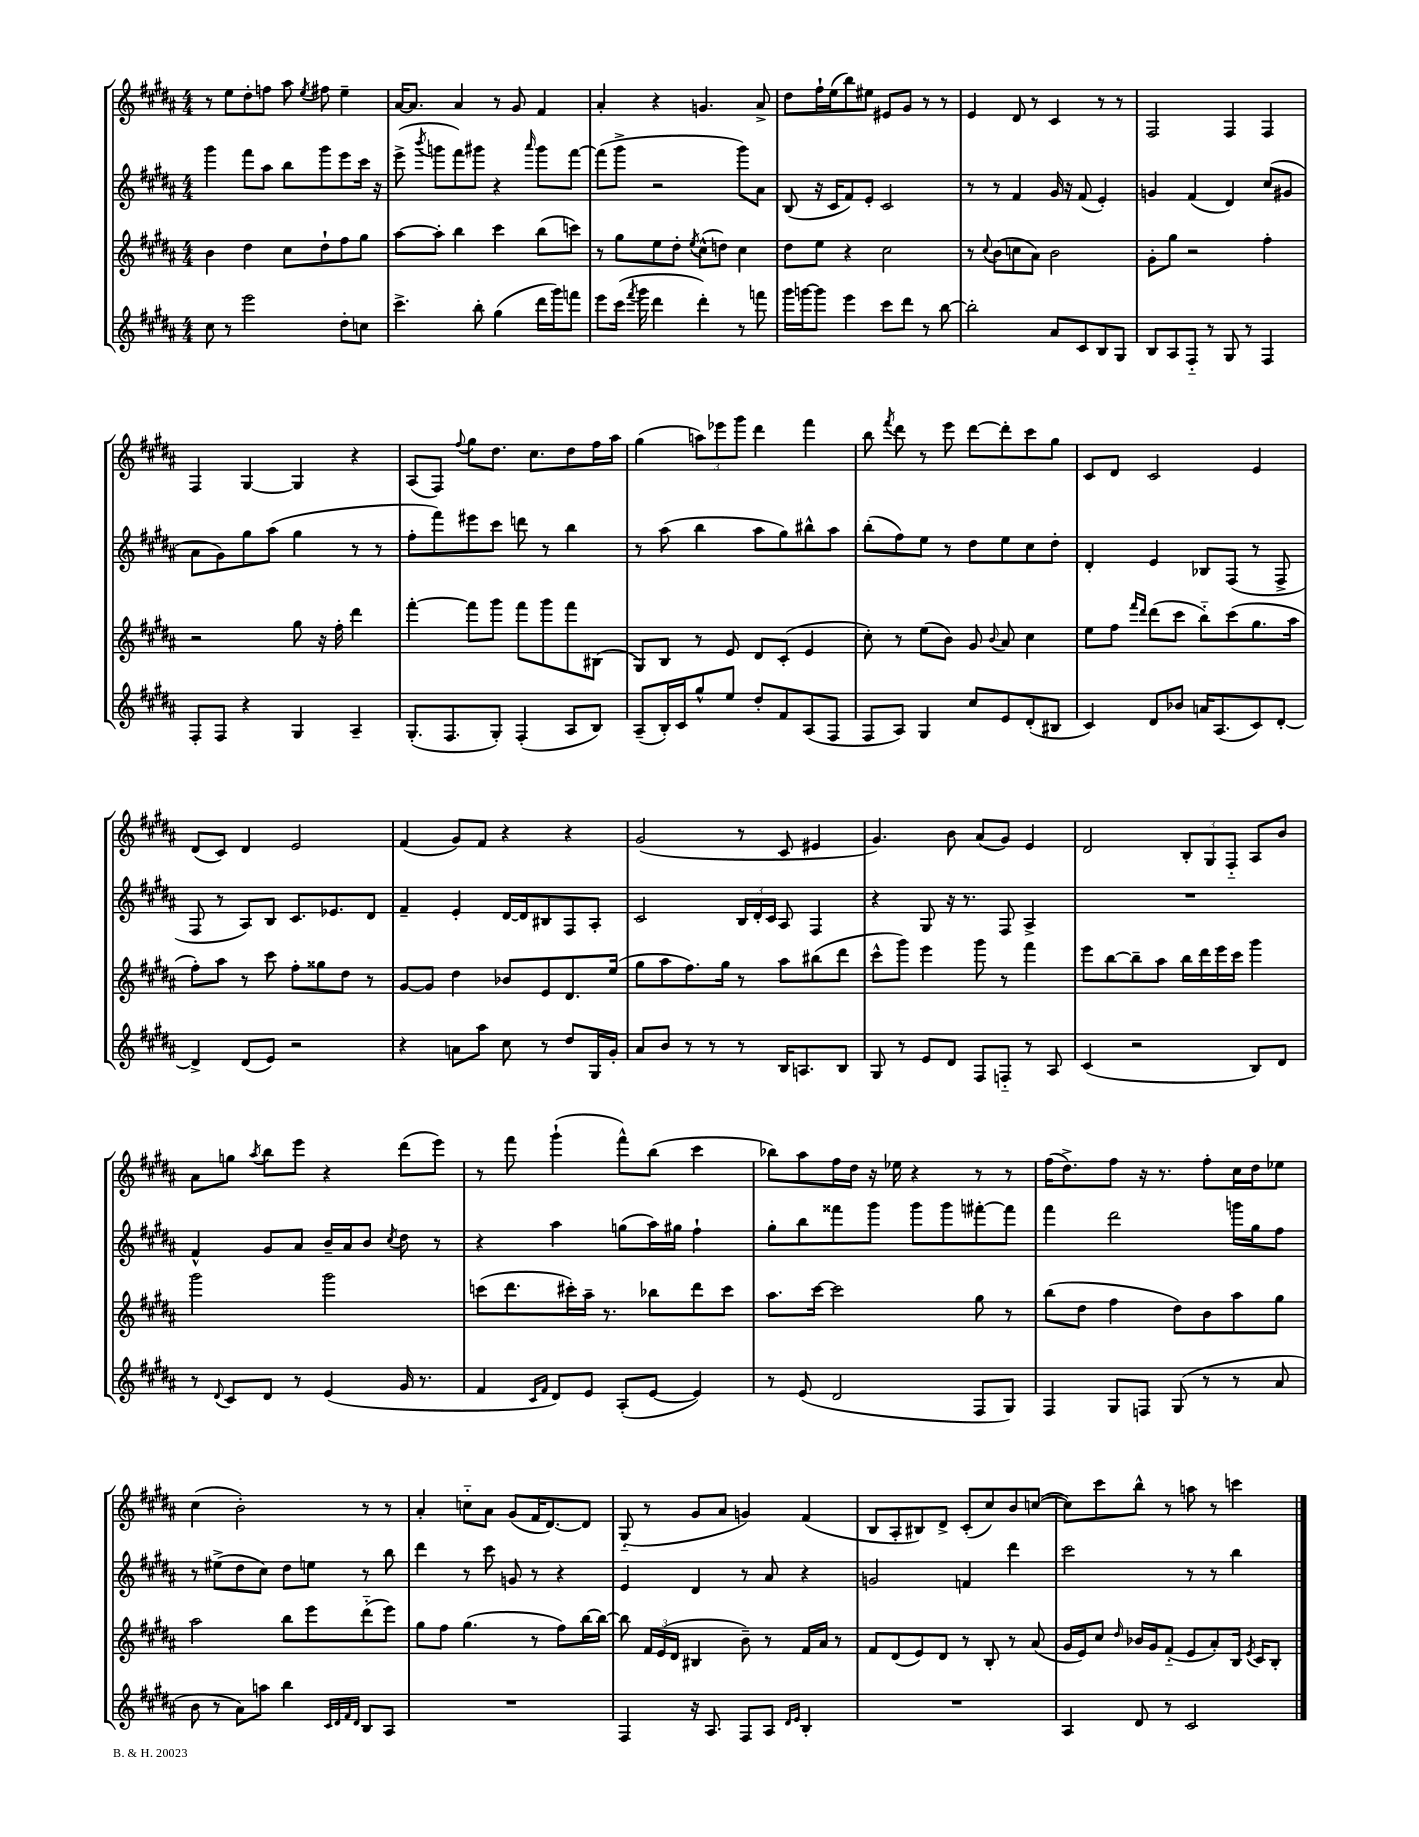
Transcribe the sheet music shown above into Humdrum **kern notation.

**kern	**kern	**kern	**kern
*part4	*part3	*part2	*part1
*staff4	*staff3	*staff2	*staff1
*clefG2	*clefG2	*clefG2	*clefG2
*k[f#c#g#d#a#]	*k[f#c#g#d#a#]	*k[f#c#g#d#a#]	*k[f#c#g#d#a#]
*M4/4	*M4/4	*M4/4	*M4/4
=135	=135	=135	=135
8cc#\	4b\	4ggg#\	8r
8r	.	.	8ee\L
2eee\	4dd#\	8fff#\L	8dd#'\
.	.	8aa#\J	8ffn\J
.	8cc#\L	8bb\L	8aa#\
.	.	.	8qee/
.	8dd#`\	8ggg#\	8ff#X\
8dd#'\L	8ff#\	8eee\	4ee~\
8ccn\J	8gg#\J	16ccc#\Jk	.
.	.	16r	.
=136	=136	=136	=136
4.ccc#^\	[8aa#\L	(8eee^\	[16a#/KL
.	.	.	8.a#/J]
.	.	8qbbb/	.
.	8aa#'\J]	8gggn\L	.
.	4bb\	8fff#\)	4a#/
8bb'\	.	8ggg#X\J	.
(4gg#\	4ccc#\	4r	8r
.	.	.	8g#/
.	.	16qqaaa#/	.
16ddd#\LL	(8bb\L	8ggg#\L	4f#/
16ggg#\J)	.	.	.
8fffn\J	8cccn\J)	[8fff#\J	.
=137	=137	=137	=137
8eee\L	8r	(8fff#\L]	4a#'/
(16ccc#\Jk	8gg#\L	8ggg#^\J	.
8qfff#/	.	.	.
16ggg#\	.	.	.
4ddd#\	8ee\	2r	4r
.	8dd#'\J	.	.
.	8qee/	.	.
4ddd#'\)	(8cc#^^\L	.	4.gn/
.	8ddn\J)	.	.
8r	4cc#\	8ggg#\L)	.
8fffn\	.	8a#\J	8a#^/
=138	=138	=138	=138
16ggg#\LL	8dd#\L	(8B/	8dd#\L
[16gggn\J	.	.	.
8ggg\J]	8ee\J	16r	16ff#`\L
.	.	16c#/KL	(16ee\J
4eee\	4r	8f#/)	8bb\)
.	.	8e'/J	8ee#X\J
8ccc#\L	2cc#\	2c#/	8e#X/L
8ddd#\J	.	.	8g#/J
8r	.	.	8r
[8bb\	.	.	8r
=139	=139	=139	=139
2bb'\]	8r	8r	4e/
.	8qqcc#/	.	.
.	(8b\L	8r	.
.	8ccn\	4f#/	8d#/
.	8a#\J)	.	8r
8a#/L	2b\	16g#/	4c#/
.	.	16r	.
8c#/	.	(8f#/	.
8B/	.	4e'/)	8r
8G#/J	.	.	8r
=140	=140	=140	=140
8B/L	8g#'\L	4gn/	2F#/
8A#/	8gg#\J	.	.
8F#/J	2r	(4f#/	.
8r	.	.	.
8G#/	.	4d#/)	4F#/
8r	.	.	.
4F#/	4ff#'\	(8cc#/L	4F#/
.	.	8g#X/J	.
!!LO:LB:g=z
=141	=141	=141	=141
8F#'/L	2r	8a#\L	4F#/
8F#/J	.	8g#\)	.
4r	.	8gg#\	[4G#/
.	.	(8aa#\J	.
4G#/	8gg#\	4gg#\	4G#/]
.	16r	.	.
.	16ff#'\	.	.
4A#~/	4ddd#\	8r	4r
.	.	8r	.
=142	=142	=142	=142
(8.G#'/L	[4fff#'\	8ff#'\L	(8A#/L
.	.	8fff#\)	8F#/J)
8.F#/	.	.	.
.	.	.	8qqff#/
.	8fff#\L]	8eee#X\	8gg#\L
8G#'/J)	8ggg#\J	8ccc#\J	8.dd#\J
(4F#'/	8fff#\L	8dddn\	.
.	.	.	8.cc#\L
.	8ggg#\	8r	.
8A#/L	8fff#\	4bb\	8dd#\
8B/J)	(8B#X\J	.	16ff#\L
.	.	.	16aa#\JJ
=143	=143	=143	=143
(8A#~/L	8G#/L)	8r	(4gg#\
16B'/L)	8B/J	(8aa#\	.
16c#/J	.	.	.
8gg#^^/	8r	4bb\	12aan\L)
.	.	.	12eee-X\
8ee/J	8e/	.	.
.	.	.	12ggg#\J
8dd#'/L	8d#/L	8aa#\L	4ddd#\
8f#/	(8c#'/J	8gg#\)	.
(8A#/	4e/	8bb#X^^\	4fff#\
8F#/J	.	8aa#\J	.
=144	=144	=144	=144
8F#/L	8cc#'\)	(8bb'\L	8bb\
.	.	.	8qfff#/
8A#/J)	8r	8ff#\)	8ddd#\
4G#/	(8ee\L	8ee\J	8r
.	8b\J)	8r	8eee\
8cc#/L	8g#/	8dd#\L	[8ddd#\L
.	8qqb/	.	.
8e/	8a#/	8ee\	8ddd#'\]
(8d#'/	4cc#\	8cc#\	8ccc#\
8B#X/J	.	8dd#'\J	8gg#\J
=145	=145	=145	=145
4c#/)	8ee\L	4d#'/	8c#/L
.	8ff#\J	.	8d#/J
.	16qqfff#/LL	.	.
.	16qqddd#/JJ	.	.
8d#/L	(8ddd#\L	4e/	2c#/
8b-X/J	8ccc#\J	.	.
16an/KL	8bb\L)	8B-X/L	.
(8.A#/	.	.	.
.	(8ccc#\	(8F#/J	.
8c#/)	8.gg#\	8r	4e/
[8d#'/J	.	8F#^/	.
.	16aa#\Jk	.	.
!!LO:LB:g=z
=146	=146	=146	=146
4d#^/]	8ff#'\L)	8F#/	(8d#/L
.	8aa#\J	8r	8c#/J)
(8d#/L	8r	8A#/L)	4d#/
8e/J)	8ccc#\	8B/J	.
2r	8ff#'\L	8.c#/L	2e/
.	8gg##X\	.	.
.	.	8.e-X/	.
.	8dd#\J	.	.
.	8r	8d#/J	.
=147	=147	=147	=147
4r	[8g#/L	4f#~/	(4f#/
.	8g#/J]	.	.
8an\L	4dd#\	4e'/	8g#/L)
8aa#\J	.	.	8f#/J
8cc#\	8b-X/L	[16d#/LL	4r
.	.	16d#/J]	.
8r	8e/	8B#X/	.
8dd#/L	8.d#/	8F#/	4r
16G#/L	.	8A#'/J	.
16g#'/JJ	(16ee/Jk	.	.
=148	=148	=148	=148
8a#/L	8gg#\L	2c#/	(2g#/
8b/J	8aa#\	.	.
8r	8.ff#\)	.	.
8r	.	.	.
.	16gg#\Jk	.	.
8r	8r	24B/LL	8r
.	.	24d#'/	.
.	.	24c#/JJ	.
16B/KL	8aa#\L	8A#/	8c#/
8.An/	.	.	.
.	(8bb#X\	4F#/	4e#X/
8B/J	8ddd#\J	.	.
=149	=149	=149	=149
8G#/	8ccc#^^\L	4r	4.g#/)
8r	8ggg#\J)	.	.
8e/L	4eee\	8G#/	.
8d#/J	.	16r	8b\
.	.	8.r	.
8F#/L	8ggg#\	.	(8a#/L
8Fn/J	8r	8F#/	8g#/J)
8r	4fff#\	4A#^/	4e/
8A#/	.	.	.
=150	=150	=150	=150
(4c#/	8eee\L	1r	2d#/
.	[8bb\	.	.
2r	8bb~\]	.	.
.	8aa#\J	.	.
.	16bb\LL	.	12B'/L
.	16ddd#\	.	.
.	.	.	12G#/
.	16eee\	.	.
.	.	.	12F#/J
.	16ccc#\JJ	.	.
8B/L)	4ggg#\	.	8A#/L
8d#/J	.	.	8b/J
!!LO:LB:g=z
=151	=151	=151	=151
8r	2ggg#\	4f#^^/	8a#\L
8qqd#/	.	.	.
8c#/L	.	.	8ggn\J
.	.	.	8qaa#/
8d#/J	.	8g#/L	8bb\L
8r	.	8a#/J	8eee\J
(4e/	2ggg#\	16b~/LL	4r
.	.	16a#/J	.
.	.	8b/J	.
.	.	8qcc#/	.
16g#/	.	8dd#\	(8ddd#\L
8.r	.	.	.
.	.	8r	8eee\J)
=152	=152	=152	=152
4f#/	(8cccn\L	4r	8r
.	8.ddd#\	.	8fff#\
16qqc#/LL	.	.	.
16qqf#/JJ	.	.	.
8d#/L)	.	4aa#\	(4ggg#`\
.	16ccc#X'\L)	.	.
8e/J	16aa#~\JJ	.	.
.	8.r	.	.
(8A#'/L	.	(8ggn\L	8fff#^^\L)
[8e/J	8bb-X\L	16aa#\L)	(8bb\J
.	.	16gg#X\JJ	.
4e/])	8ddd#\	4ff#`\	4ccc#\
.	8ccc#\J	.	.
=153	=153	=153	=153
8r	8.aa#\L	8gg#'\L	8bb-X\L)
(8e/	.	8bb\	8aa#\
.	[16ccc#\Jk	.	.
2d#/	2ccc#\]	8fff##X\	16ff#\L
.	.	.	16dd#\JJ
.	.	8ggg#\J	16r
.	.	.	16ee-X\
.	.	8ggg#\L	4r
.	.	8ggg#\	.
8F#/L	8gg#\	[8fff#X'\	8r
8G#/J)	8r	8fff#\J]	8r
=154	=154	=154	=154
4F#/	(8bb\L	4fff#\	(16ff#\KL
.	.	.	8.dd#^\)
.	8dd#\J	.	.
8G#/L	4ff#\	2ddd#\	8ff#\J
8Fn/J	.	.	16r
.	.	.	8.r
(8G#/	8dd#\L)	.	.
8r	8b\	.	8ff#'\L
8r	8aa#\	16gggn\LL	16cc#\L
.	.	16gg#\J	16dd#\J
8a#/	8gg#\J	8ff#\J	8ee-X\J
!!LO:LB:g=z
=155	=155	=155	=155
8b\	2aa#\	8r	(4cc#\
8r	.	(8ee#X^\L	.
8a#\L)	.	8dd#\	2b'\)
8aan\J	.	8cc#\J)	.
4bb\	8bb\L	8dd#\L	.
.	8eee\	8een\J	.
32qqc#/LLL	.	.	.
32qqd#/	.	.	.
32qqf#/	.	.	.
32qqd#/JJJ	.	.	.
8B/L	(8ddd#\	8r	8r
8A#/J	8eee\J)	8bb\	8r
=156	=156	=156	=156
1r	8gg#\L	4ddd#\	4a#'/
.	8ff#\J	.	.
.	(4.gg#\	8r	8ccn\L
.	.	8ccc#\	8a#\J
.	.	8gn/	(8g#/L
.	8r	8r	16f#/K
.	.	.	[8.d#/)
.	8ff#\L)	4r	.
.	[16bb\L	.	8d#/J]
.	16bb\JJ_	.	.
=157	=157	=157	=157
4F#/	8bb\]	4e/	(8G#/
.	24f#/LL	.	8r
.	(24e/	.	.
.	24d#/JJ	.	.
16r	4B#X/	4d#/	8g#/L
8.A#/	.	.	.
.	.	.	8a#/J
8F#/L	8b~\)	8r	4gn/)
8A#/J	8r	8a#/	.
16qqd#/LL	.	.	.
16qqe/JJ	.	.	.
4B'/	16f#/LL	4r	(4f#/
.	16a#/JJ	.	.
.	8r	.	.
=158	=158	=158	=158
1r	8f#/L	2gn/	8B/L
.	(8d#/	.	8A#'/
.	8e/)	.	8B#X/)
.	8d#/J	.	8d#^/J
.	8r	4fn/	(8c#'/L
.	8B'/	.	8cc#/)
.	8r	4ddd#\	8b/
.	(8a#/	.	([8ccn/J
=159	=159	=159	=159
4A#/	16g#/LL	2ccc#\	8cc\L])
.	16e/J)	.	.
.	8cc#/J	.	8ccc#\
.	16qqdd#/	.	.
8d#/	16b-X/LL	.	8bb^^\J
.	16g#/J	.	.
8r	(8f#/J	.	8r
2c#/	8e/L	8r	8aan\
.	8a#'/)	8r	8r
.	16B/Jk	4bb\	4cccn\
.	8qe/	.	.
.	16c#/KL	.	.
.	8B'/J	.	.
==	==	==	==
*-	*-	*-	*-
